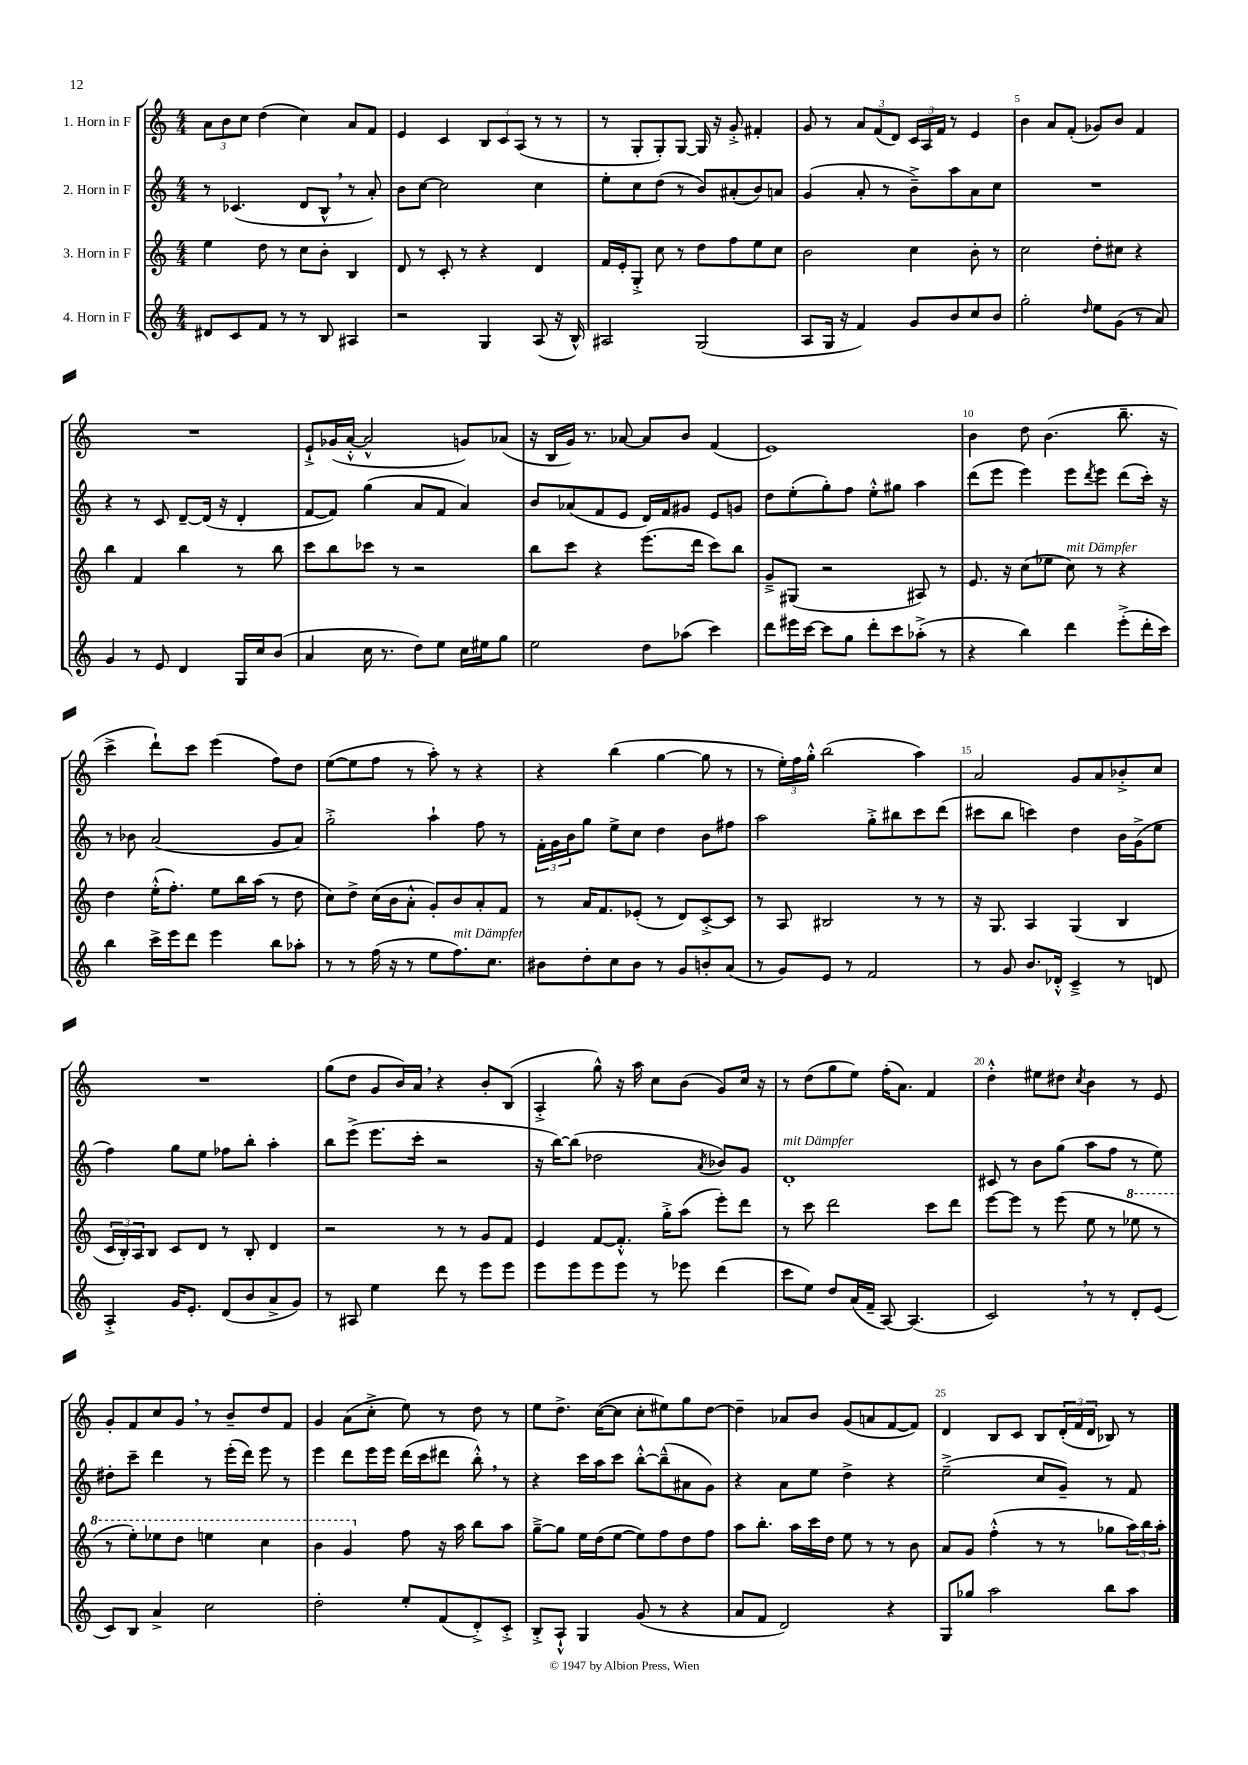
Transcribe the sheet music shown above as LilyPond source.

<<
\new StaffGroup <<
\new Staff = "s0" \with { instrumentName = "1. Horn in F" } {
    \clef treble \key c \major \numericTimeSignature \time 4/4
    \tuplet 3/2 { a'8 b'8 c''8 } d''4( c''4) a'8 f'8 |
    e'4 c'4 \tuplet 3/2 { b8 c'8 a8( } r8 r8 |
    r8 g8-. g8-.) g8~ g16 r16 g'8-.-> fis'4-. |
    g'8 r8 \tuplet 3/2 { a'8 f'8( d'8) } \tuplet 3/2 { c'16 a16 f'16 } r8 e'4 |
    b'4 a'8 f'8-.( ges'8) b'8 f'4 |
    R1 |
    e'8-!-> ges'16( a'16~-.-^ a'2-^ g'8) aes'8( |
    r16 b16 g'16) r8. aes'8~ aes'8 b'8 f'4( |
    e'1) |
    b'4 d''8 b'4.( b''8.-- r16 |
    c'''4-> d'''8-!) c'''8 e'''4( f''8) d''8 |
    e''8~( e''8 f''8 r8 a''8-.) r8 r4 |
    r4 b''4( g''4~ g''8 r8 |
    r8 \tuplet 3/2 { e''16-.) f''16 g''16-.-^ } b''2( a''4) |
    a'2 g'8 a'8 bes'8-.-> c''8 |
    R1 |
    g''8( d''8 g'8 b'16) a'16 \breathe r4 b'8-. b8( |
    a4-.-> g''8-^) r16 a''16 c''8 b'8( g'8) c''16 r16 |
    r8 d''8( g''8 e''8) f''16-.( a'8.) f'4 |
    d''4-.-^ eis''8 dis''8 \acciaccatura { c''8 } b'4 r8 e'8 |
    g'8-. f'8 c''8 g'8 \breathe r8 b'8-- d''8 f'8 |
    g'4 a'8( c''8-.-> e''8) r8 d''8 r8 |
    e''8 d''8.-> c''16~( c''8 c''8-. eis''8) g''8 d''8~ |
    d''4-- aes'8 b'8 g'8( a'8 f'8~ f'8) |
    d'4 b8 c'8 b8 \tuplet 3/2 { d'16-.( f'16 d'16 } bes8) r8 \bar "|." |
}
\new Staff = "s1" \with { instrumentName = "2. Horn in F" } {
    \clef treble \key c \major \numericTimeSignature \time 4/4
    r8 ces'4.( d'8 b8-^ \breathe r8 a'8-.) |
    b'8 c''8~ c''2 c''4 |
    e''8-. c''8 d''8( r8 b'8) ais'8-.( b'8) a'8 |
    g'4( a'8-. r8 b'8--->) a''8 a'8 c''8 |
    R1 |
    r4 r8 c'8 d'8~-- d'16( r16 d'4-. |
    f'8~ f'8) g''4( a'8 f'8 a'4) |
    b'8 aes'8( f'8 e'8 d'16) f'16 gis'8 e'8 g'8 |
    d''8 e''8-.( g''8-.) f''8 e''8-.-^ gis''8 a''4 |
    d'''8( e'''8 e'''4) e'''8 \acciaccatura { d'''8 } e'''8 d'''8( c'''16-.) r16 |
    r8 bes'8 a'2( g'8 a'8) |
    g''2-.-> a''4-! f''8 r8 |
    \tuplet 3/2 { f'16-. g'16 b'16 } g''8 e''8-> c''8 d''4 b'8 fis''8 |
    a''2 g''8-.-> bis''8 c'''8 d'''8( |
    cis'''8 b''8 c'''4) d''4 b'16 g'16->( e''8 |
    f''4) g''8 e''8 fes''8 b''8-. a''4-. |
    b''8 e'''8->( e'''8. c'''16-. r2 |
    r16 b''16~) b''8( des''2 \acciaccatura { a'8 } bes'8) g'8 |
    d'1-.^\markup { \italic "mit Dämpfer" } |
    cis'8 r8 b'8 g''8( a''8 f''8 r8 e''8) |
    dis''8-. c'''8-- d'''4 r8 e'''16-.( d'''16) e'''8 r8 |
    e'''4 d'''8 e'''16 e'''16 d'''16( c'''16 dis'''8 b''8-.-^) \breathe r8 |
    r4 c'''16 a''16 c'''8 b''8~-.-^ b''8---^( ais'8 g'8) |
    r4 a'8 e''8 d''4-> r4 |
    e''2--->( c''8 g'8--) r8 f'8 \bar "|." |
}
\new Staff = "s2" \with { instrumentName = "3. Horn in F" } {
    \clef treble \key c \major \numericTimeSignature \time 4/4
    e''4 d''8 r8 c''8 b'8-. b4 |
    d'8 r8 c'8-. r8 r4 d'4 |
    f'16 e'16-. g8-.-> c''8 r8 d''8 f''8 e''8 c''8 |
    b'2 c''4 b'8-. r8 |
    c''2 d''8-. cis''8 r4 |
    b''4 f'4 b''4 r8 b''8 |
    c'''8 b''8 ces'''8 r8 r2 |
    b''8 c'''8 r4 e'''8.( d'''16 c'''8) b''8 |
    g'8---> gis8( r2 ais8) r8 |
    e'8. r16 c''8( ees''8 c''8^\markup { \italic "mit Dämpfer" }) r8 r4 |
    d''4 e''16-.-^( f''8.-.) e''8 b''16 a''16( r8 d''8 |
    c''8) d''8-> c''16( b'16 a'8-.-^ g'8-.) b'8 a'8-. f'8 |
    r8 a'16 f'8. ees'8-.( r8 d'8) c'8~-.-> c'8 |
    r8 a8 bis2 r8 r8 |
    r16 g8. a4 g4( b4 |
    \tuplet 3/2 { c'16 b16-.) a16 } b8 c'8 d'8 r8 b8-. d'4 |
    r2 r8 r8 g'8 f'8 |
    e'4 f'8~ f'8.-.-^ g''16-.-> a''8( e'''8-.) d'''8 |
    r8 c'''8 d'''2 c'''8 d'''8 |
    e'''8~ e'''8 r8 e'''8( e''8 r8 \ottava #1 ees'''8 r8 |
    r8 e'''8-.) ees'''8 d'''8 e'''4 c'''4 |
    b''4 g''4 \ottava #0 f''8 r16 a''16 b''8 a''8 |
    g''8~---> g''8 e''16 d''16( e''8~ e''8) f''8 d''8 f''8 |
    a''8 b''8.-. a''16 c'''16 d''16 e''8 r8 r8 b'8 |
    a'8 g'8 f''4-.-^( r8 r8 ges''8 \tuplet 3/2 { a''16) b''16 a''16-. } \bar "|." |
}
\new Staff = "s3" \with { instrumentName = "4. Horn in F" } {
    \clef treble \key c \major \numericTimeSignature \time 4/4
    dis'8 c'8 f'8 r8 r8 b8 ais4 |
    r2 g4 a8( r16 b16-^) |
    ais2 g2( |
    a8 g16 r16 f'4) g'8 b'8 c''8 b'8 |
    g''2-. \grace { d''16 } e''8 g'8( r8 a'8) |
    g'4 r8 e'8 d'4 g16 c''16 b'8( |
    a'4 c''16 r8. d''8) e''8 c''16 eis''16 g''8 |
    e''2 d''8 aes''8( c'''4) |
    d'''8 eis'''16 c'''16~ c'''8 g''8 d'''8-. c'''8 aes''8-.->( r8 |
    r4 b''4) d'''4 e'''8-.->( d'''16-. c'''16) |
    b''4 c'''16-> e'''16 d'''8 e'''4 b''8 aes''8-. |
    r8 r8 f''16( r16 r8 e''8 f''8.^\markup { \italic "mit Dämpfer" }) c''8. |
    bis'8 d''8-. c''8 bis'8 r8 g'8 b'8-. a'8( |
    r8 g'8) e'8 r8 f'2 |
    r8 g'8 b'8. des'16-.-^ c'4---> r8 d'8 |
    a4-.-> g'16 e'8.-. d'8( b'8 a'8-> g'8) |
    r8 ais8 e''4 d'''8 r8 e'''8 e'''8 |
    e'''8 e'''8 e'''8 e'''8 r8 ees'''8 d'''4( |
    c'''8 e''8) d''8 a'16( f'16-- a8~) a4.( |
    c'2) \breathe r8 r8 d'8-. e'8( |
    c'8) b8 a'4-> c''2 |
    d''2-. e''8-. f'8( d'8-.->) c'8-.-> |
    b8-.-> a8-!-^ g4 g'8( r8 r4 |
    a'8 f'8 d'2) r4 |
    g8 ges''8 a''2 b''8 a''8 \bar "|." |
}
>>
>>
\layout { \context { \Score \override BarNumber.break-visibility = ##(#f #t #t) barNumberVisibility = #(every-nth-bar-number-visible 5) } }
